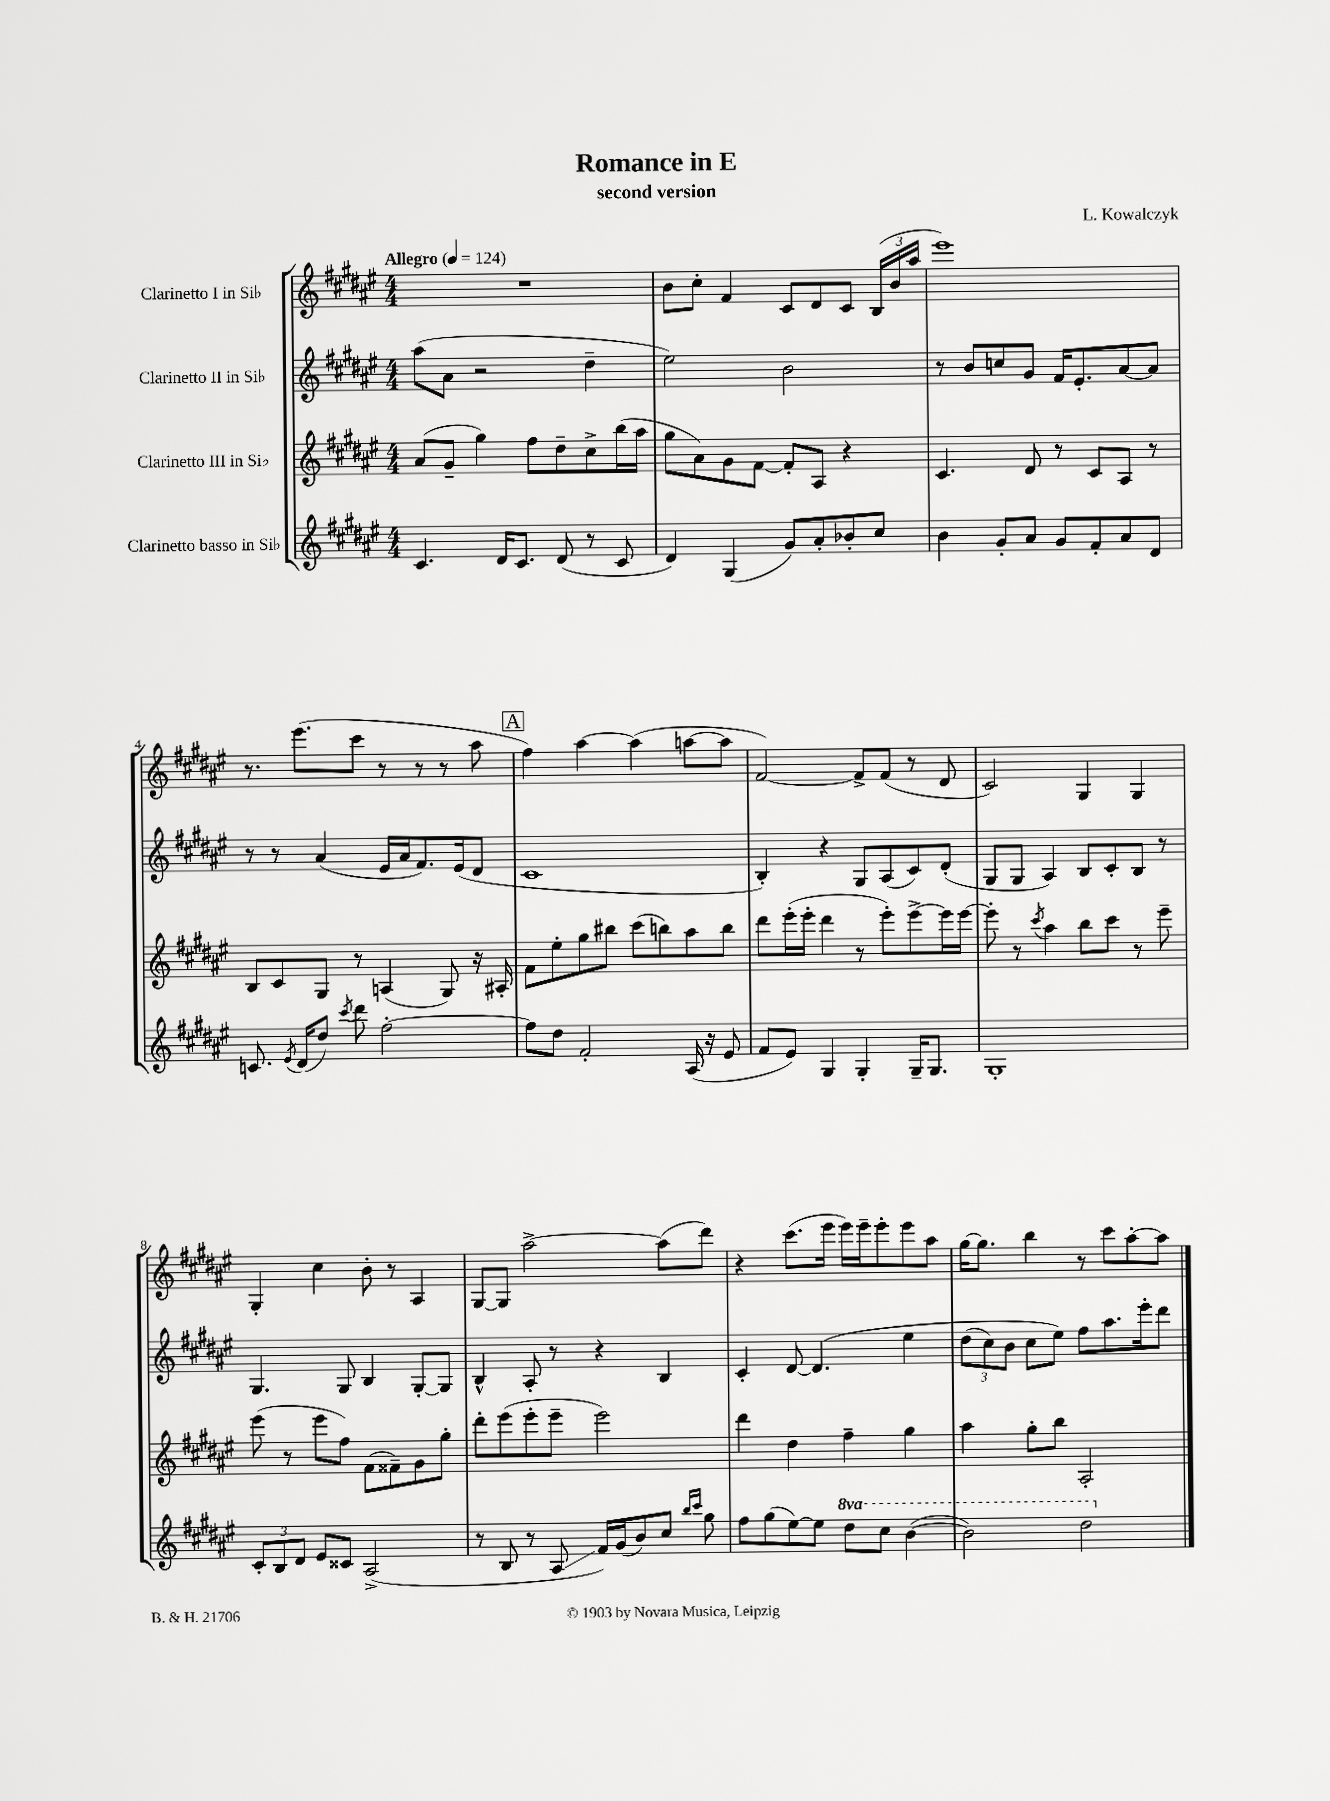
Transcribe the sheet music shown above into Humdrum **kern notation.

**kern	**kern	**kern	**kern
*staff4	*staff3	*staff2	*staff1
*clefG2	*clefG2	*clefG2	*clefG2
*k[f#c#g#d#a#e#]	*k[f#c#g#d#a#e#]	*k[f#c#g#d#a#e#]	*k[f#c#g#d#a#e#]
*M4/4	*M4/4	*M4/4	*M4/4
*MM124	*MM124	*MM124	*MM124
4.c#	(8a#	(8aa#	1r
.	8g#~	8a#	.
.	4gg#)	2r	.
16d#	.	.	.
8.c#	.	.	.
.	8ff#	.	.
(8d#	8dd#~	.	.
8r	8cc#^	4dd#~	.
8c#	(16bb	.	.
.	16aa#	.	.
=	=	=	=
4d#)	8gg#	2ee#)	8b
.	8a#)	.	8cc#'
(4G#	8g#	.	4f#
.	[8f#	.	.
8g#)	8f#']	2b	8c#
8a#'	8A#	.	8d#
8b-'	4r	.	8c#
8cc#	.	.	(24B
.	.	.	24b
.	.	.	24aa#
=	=	=	=
4b	4.c#	8r	1eee#)
.	.	8b	.
8g#'	.	8cc	.
8a#	8d#	8g#	.
8g#	8r	16f#	.
.	.	8.e#'	.
8f#'	8c#	.	.
8a#	8A#	[8a#	.
8d#	8r	8a#]	.
=	=	=	=
8.c	8B	8r	8.r
.	8c#	8r	.
8qe#	.	.	.
(16d#	.	.	(8.eee#
8dd#)	8G#	(4a#	.
8qccc#	.	.	.
8ddd#	8r	.	8ccc#
[2ff#'	(4A	16e#	8r
.	.	16a#	.
.	.	8.f#)	8r
.	8G#)	.	8r
.	.	(16e#	.
.	16r	8d#	8aa#
.	16A#'	.	.
=	=	=	=
8ff#]	8f#	1c#	4ff#)
8dd#	8ee#'	.	.
2f#'	8gg#	.	[4aa#
.	8bb#	.	.
.	(8ccc#	.	(4aa#]
.	8bb)	.	.
(16A#	8aa#	.	[8aa
16r	.	.	.
8e#	8bb	.	8aa]
=	=	=	=
8f#	8ddd#	4B')	[2f#)
8e#)	(16eee#'	.	.
.	16eee#'	.	.
4G#	4ddd#	4r	.
4G#'	8r	8G#	8f#^]
.	8eee#')	(8A#	(8f#
16G#~	[8eee#^	8c#)	8r
8.G#	.	.	.
.	16eee#]	(8d#'	8d#
.	[16eee#	.	.
=	=	=	=
1G#'	8eee#']	8G#	2c#)
.	8r	8G#	.
.	8qccc#	.	.
.	4aa#	4A#)	.
.	8bb	8B	4G#
.	8ccc#	8c#'	.
.	8r	8B	4G#
.	8eee#~	8r	.
=	=	=	=
12c#'	(8eee#	4.G#	4G#'
12B	.	.	.
.	8r	.	.
12d#	.	.	.
8e#	8eee#	.	4cc#
8c##	8ff#)	8G#	.
(2A#^	(8f#	4B	8b'
.	8f##~)	.	8r
.	8g#	[8G#'	4A#
.	8gg#'	8G#]	.
=	=	=	=
8r	8ddd#'	4B^^	[8G#
8B	(8eee#	.	8G#]
8r	8eee#'	8A#'	[2aa#^
8A#	8eee#~	8r	.
16f#)	2eee#)	4r	.
(16g#	.	.	.
8b)	.	.	.
8cc#	.	4B	(8aa#]
16qqbb	.	.	.
16qqccc#	.	.	.
8gg#	.	.	8ddd#)
=	=	=	=
8ff#	4ddd#	4c#'	4r
(8gg#	.	.	.
[8ee#)	4dd#	[8d#	(8.ccc#
8ee#]	.	&(4.d#]	.
.	.	.	16eee#
8ddd#	4ff#~	.	16eee#)
.	.	.	16eee#~
8ccc#	.	.	8eee#'
([4bb	4gg#	4ee#	8eee#
.	.	.	8aa#
=	=	=	=
2bb])	4aa#	(12dd#	[16gg#
.	.	.	8.gg#]
.	.	12cc#)	.
.	.	12b	.
.	8gg#'	8cc#	4bb
.	8bb	8ee#&)	.
2ddd#	2A#'	8ff#	8r
.	.	8.aa#	8ccc#
.	.	.	[8aa#'
.	.	16eee#'	.
.	.	8ddd#	8aa#]
==	==	==	==
*-	*-	*-	*-
